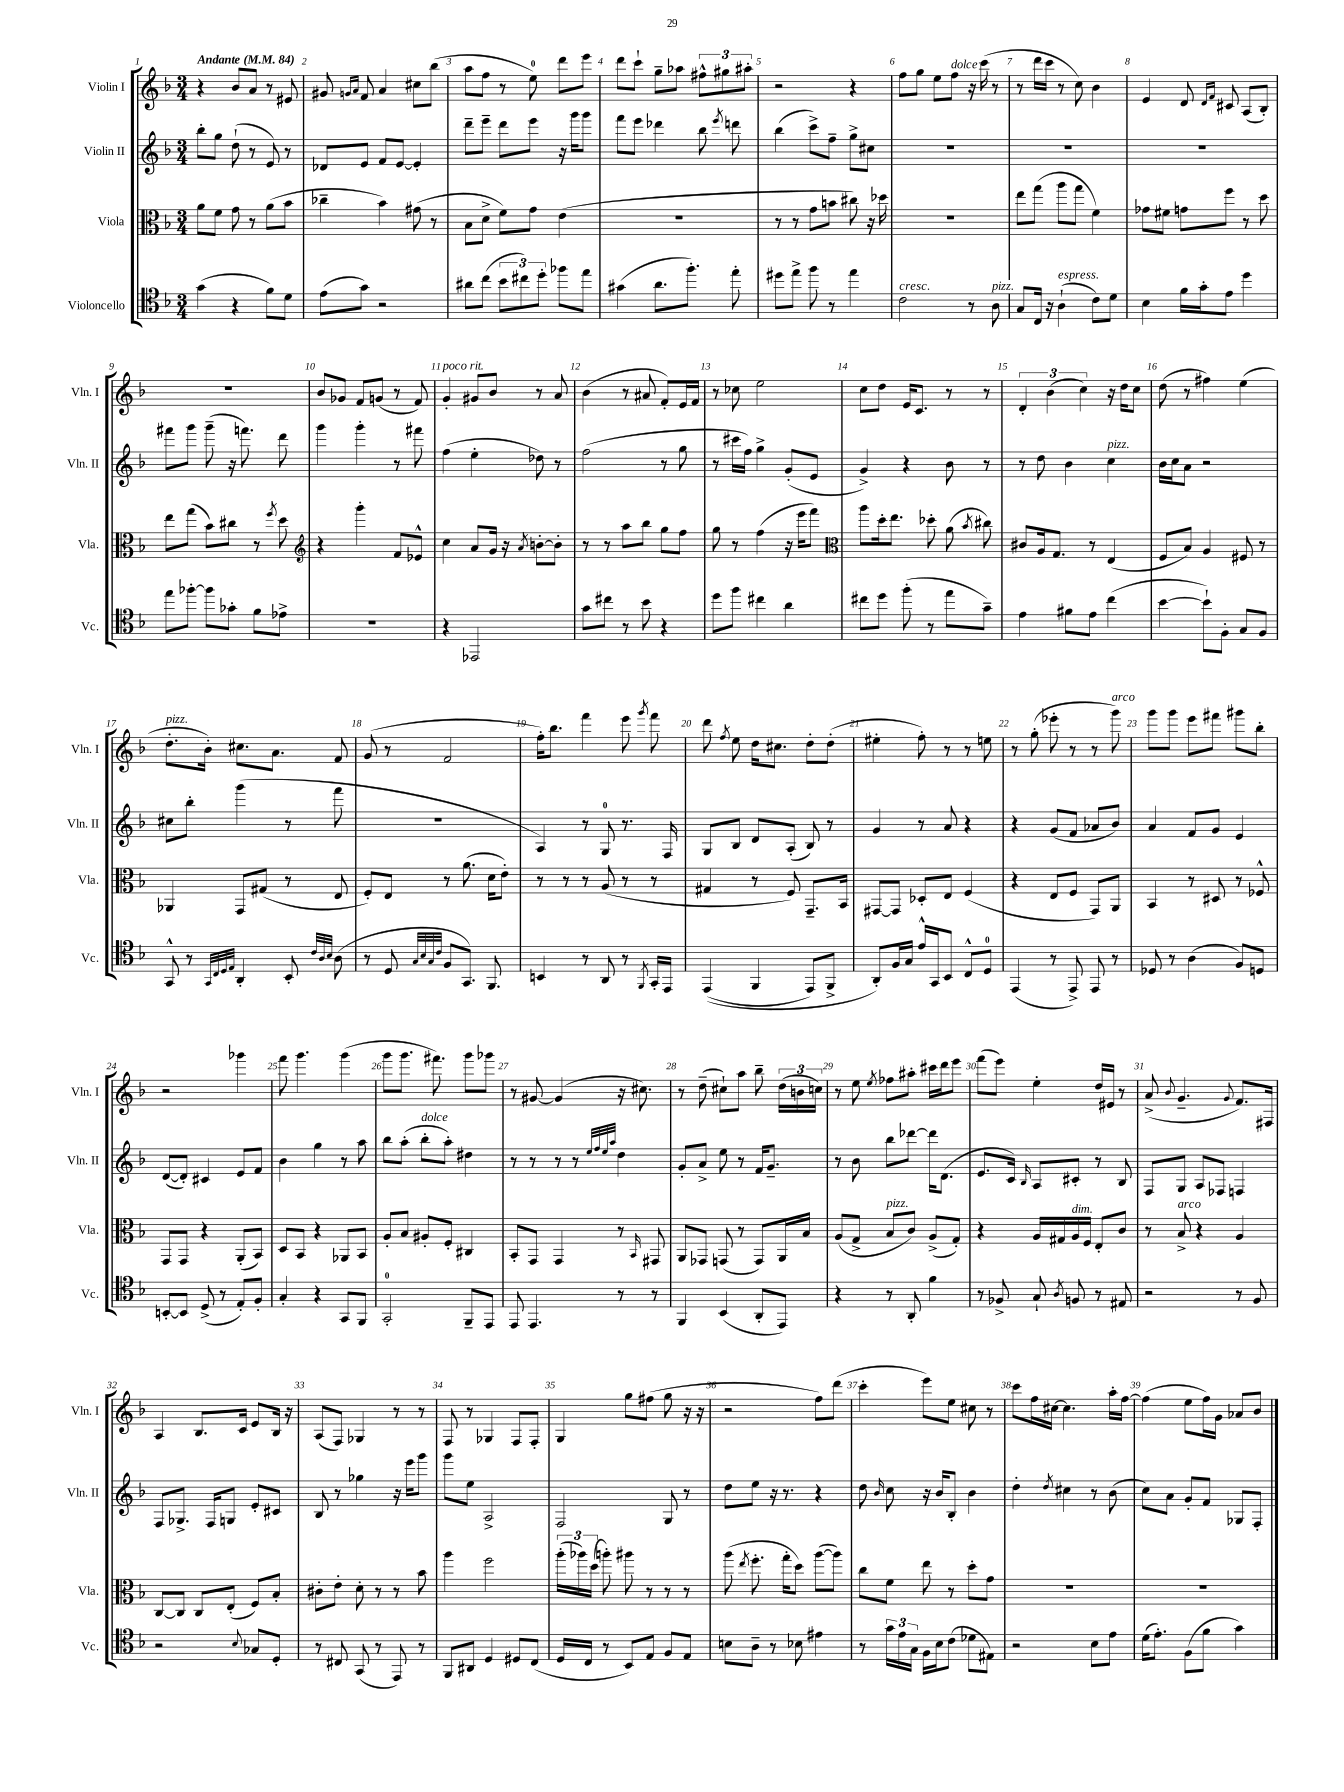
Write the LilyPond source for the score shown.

<<
\new StaffGroup <<
\new Staff = "s0" \with { instrumentName = "Violin I" shortInstrumentName = "Vln. I" } {
    \clef treble \key f \major \numericTimeSignature \time 3/4 \tempo "Andante" 4 = 84
    \autoBeamOff r4 bes'8[ a'8] r8 eis'8 |
    gis'8 \grace { g'16[ a'16] } f'8 a'4 cis''8[ bes''8]( |
    a''8[ f''8] r8 e''8-0) d'''8[ e'''8] |
    d'''8[ c'''8]-! g''8[-- aes''8] \tuplet 3/2 { fis''8[-^ gis''8 ais''8]-. } |
    r2 r4 |
    f''8[ g''8] e''8[ f''8]^\markup { \italic "dolce" } r16 c'''16( r8 |
    r8 d'''16[ c'''16] r8 c''8) bes'4 |
    e'4 d'8 \grace { d'16[ f'16] } cis'8 a8[( bes8]-.) |
    R2. |
    bes'8[ ges'8] f'8[ g'8]( r8 f'8) |
    g'4-.^\markup { \italic "poco rit." } gis'8[ bes'8] r8 a'8 |
    bes'4( r8 ais'8 f'8[-.) e'16 f'16] |
    r8 ces''8 e''2 |
    c''8[ d''8] e'16[ c'8.] r8 r8 |
    \tuplet 3/2 { d'4-. bes'4( c''4) } r16 d''16[ c''8] |
    d''8( r8 fis''4) e''4( |
    d''8.[-.^\markup { \italic "pizz." } bes'16]-.) cis''8.[ a'8.] f'8 |
    g'8( r8 f'2 |
    f''16[-.) bes''8.] f'''4 e'''8 \acciaccatura { g'''8 } f'''8 |
    d'''8 \acciaccatura { f''8 } e''8 d''16[ cis''8.] d''8[-. d''8]-.( |
    eis''4-. f''8-.) r8 r8 e''8 |
    r8 g''8-.( ees'''8-. r8 r8 g'''8^\markup { \italic "arco" }) |
    g'''8[ g'''8] e'''8[ fis'''8] gis'''8[ bes''8]-. |
    r2 ges'''4 |
    f'''8 g'''4. g'''4( |
    g'''8[ g'''8.] fis'''8.) g'''8[ ges'''8] |
    r8 gis'8~ gis'4( r16 cis''8.) |
    r8 d''8--( cis''8[-!) a''8] bes''8-- \tuplet 3/2 { d''16[( b'16 c''16]) } |
    r8 e''8 \acciaccatura { e''8 } fes''8[ ais''8]-. cis'''16[ d'''16 e'''8] |
    f'''8[( e'''8]) e''4-. d''16[ eis'16] r8 |
    a'8->( \appoggiatura { bes'8 } g'4.-- \appoggiatura { g'8 } f'8.[) fis16] |
    a4 bes8.[ c'16] e'8[ bes16] r16 |
    a8[( f8]) ges4 r8 r8 |
    f8 r8 ges4 f8[ f8]-. |
    g4 g''8[ fis''8]( g''8 r16 r16 |
    r2 f''8[) d'''8]( |
    c'''4-. e'''8[) e''8] cis''8 r8 |
    c'''8[ f''16 cis''16]~ cis''4. a''16[-. f''16]~ |
    f''4( e''8[ f''16) g'16] aes'8[ bes'8] \bar "|." |
}
\new Staff = "s1" \with { instrumentName = "Violin II" shortInstrumentName = "Vln. II" } {
    \clef treble \key f \major \numericTimeSignature \time 3/4
    \autoBeamOff bes''8[-. g''8] d''8-!( r8 e'8) r8 |
    des'8[ e'8] f'8[ e'8]~ e'4-. |
    d'''8[-- e'''8]-- d'''8[ e'''8] r16 g'''16[ g'''8] |
    f'''8[ e'''8] des'''4 bes''8 \acciaccatura { e'''8 } d'''8 |
    bes''4( c'''8[->) f''8]-- g''8[-> cis''8] |
    R2. |
    R2. |
    R2. |
    fis'''8[ g'''8] g'''8--( r16 f'''8.) d'''8 |
    g'''4 g'''4-. r8 fis'''8 |
    f''4( e''4-. des''8) r8 |
    f''2( r8 g''8 |
    r8 cis'''16[ f''16]) g''4-> g'8[-.( e'8] |
    g'4->) r4 bes'8 r8 |
    r8 d''8 bes'4 c''4^\markup { \italic "pizz." } |
    bes'16[ c''16 a'8] r2 |
    cis''8[ bes''8]-. g'''4( r8 f'''8 |
    R2. |
    a4) r8 g8-0 r8. f16 |
    g8[ bes8] d'8[ a8]-.( bes8) r8 |
    g'4 r8 a'8 r4 |
    r4 g'8[( f'8] aes'8[ bes'8]) |
    a'4 f'8[ g'8] e'4 |
    d'8[~( d'8]-.) cis'4 e'8[ f'8] |
    bes'4 g''4 r8 a''8 |
    bes''8[ a''8]-.( bes''8[-.^\markup { \italic "dolce" } a''8]-.) dis''4 |
    r8 r8 r8 r8 \grace { e''32[ f''32 e''32 a''32] } d''4 |
    g'8[-. a'8]-> e''8 r8 f'16[ g'8.]-- |
    r8 bes'8 bes''8[ des'''8]~ des'''16[ d'8.]( |
    e'8.[ c'16]) \grace { bes16 } a8[ cis'8]-. r8 bes8 |
    f8[ g8] a8[ fes8] f4 |
    f8[ ges8.]-> f16[ g8] e'8[-. cis'8] |
    bes8 r8 ges''4 r16 e'''16[ g'''8] |
    g'''8[ e''8] a2-> |
    f2 g8 r8 |
    d''8[ e''8] r16 r8. r4 |
    d''8 \grace { bes'16 } c''8 r16 bes'16[ bes8]-. bes'4 |
    d''4-. \acciaccatura { d''8 } cis''4 r8 bes'8( |
    c''8[) a'8] g'8[-. f'8] ges8[ f8]-. \bar "|." |
}
\new Staff = "s2" \with { instrumentName = "Viola" shortInstrumentName = "Vla." } {
    \clef alto \key f \major \numericTimeSignature \time 3/4
    \autoBeamOff a'8[ f'8] g'8 r8 a'8[( bes'8] |
    ces''4-- bes'4) gis'8( r8 |
    bes8[ d'8]-> f'8[) g'8] e'4( |
    R2. |
    r8 r8 g'8[ b'8] cis''8) r16 des''16 |
    R2. |
    e''8[ g''8]( a''8[ g''8] f'4) |
    ges'8[ fis'8] g'8[ f''8] r8 d''8 |
    e''8[ g''8]( bes'8[) cis''8] r8 \acciaccatura { f''8 } d''8 |
    \clef treble r4 g'''4-. f'8[ ees'8]-^ |
    c''4 a'8[ g'16] r16 \acciaccatura { a'8 } b'8[~-. b'8]-. |
    r8 r8 a''8[ bes''8] g''8[ f''8] |
    g''8 r8 f''4( r16 e'''16[ f'''8]) |
    \clef alto a''8[ d''16-. e''8.] des''8-. a'8( \acciaccatura { bes'8 } cis''8) |
    cis'8[ a16 g8.] r8 e4( |
    f8[ bes8]) a4 fis8 r8 |
    aes,4 g,8[ gis8]( r8 e8 |
    f8[-.) e8] r8 a'8.( d'16[ e'8]-.) |
    r8 r8 r8 a8( r8 r8 |
    gis4 r8 f8) g,8.[-- bes,16] |
    gis,8[~ gis,8] des8[-. e8] f4( |
    r4 e8[ f8] g,8[) a,8] |
    bes,4 r8 dis8 r8 fes8-^ |
    g,8[ g,8] r4 a,8[-.( bes,8]) |
    d8[ bes,8] r4 aes,8[ bes,8] |
    a8[-. bes8] ais8[-. f8]-. cis4 |
    bes,8[-. g,8] g,4 r8 \grace { bes,16 } gis,8 |
    a,8[ ges,8] g,8( r8 g,8[) a,16 bes16] |
    a8[( g8]-> bes8[^\markup { \italic "pizz." } c'8]) a8[->( g8]-.) |
    r4 a16[ gis16 a16^\markup { \italic "dim." } f16] e8[-. c'8] |
    r8 bes8->^\markup { \italic "arco" } r4 a4 |
    c8[~ c8] c8[ e8]-.( f8[) bes8]-. |
    cis'8[-. e'8]-. d'8-. r8 r8 bes'8 |
    a''4 f''2 |
    \tuplet 3/2 { a''16[-.( aes''16) d''16]( } a''8-.) ais''8 r8 r8 r8 |
    a''8( \acciaccatura { e''8 } f''8.-. g''16[-. d''8]) a''8[~( a''8]) |
    c''8[ f'8] e''8 r8 d''8[-. g'8] |
    R2. |
    R2. \bar "|." |
}
\new Staff = "s3" \with { instrumentName = "Violoncello" shortInstrumentName = "Vc." } {
    \clef tenor \key f \major \numericTimeSignature \time 3/4
    \autoBeamOff g'4( r4 f'8[) d'8] |
    e'8[( g'8]) r2 |
    ais'8[ c''8]( \tuplet 3/2 { bes'8[ cis''8) d''8]-. } fes''8[ e''8] |
    gis'4( a'8.[ f''8.]-.) e''8-. |
    dis''8[ e''8]-> f''8 r8 e''4 |
    c'2^\markup { \italic "cresc." } r8 a8^\markup { \italic "pizz." } |
    g8[ c16] r16 a4-!^\markup { \italic "espress." }( c'8[) d'8] |
    bes4 f'16[ g'16-. e'8] d''4 |
    e''8[ fes''8]~-. fes''8[ ges'8]-. f'8[ ees'8]-> |
    R2. |
    r4 ees,2 |
    g'8[ cis''8] r8 bes'8 r4 |
    d''8[ f''8] cis''4 a'4 |
    cis''8[ d''8] f''8-.( r8 e''8[ g'8]--) |
    e'4 fis'8[ e'8] c''4( |
    bes'4~ bes'8[-!) f8]-. g8[ f8] |
    g,8-^ r8 \grace { g,32[ c32 d32 e32] } a,4-. bes,8-. \grace { c'32[ a32 bes32] } a8( |
    r8 d8 \grace { g32[ bes32 g32 c'32] } f8[ g,8.]) f,8. |
    b,4 r8 a,8 r8 \acciaccatura { f,8 } g,16[-. e,16] |
    e,4(\( f,4 e,8[) f,8]-> |
    a,8[-.\) f16 g16] e'16[-^ g,16 bes,8] c8[-^ d8]-0 |
    e,4( r8 e,8->) e,8 r8 |
    des8 r8 a4( f8[) d8] |
    b,8[~-. b,8] d8->( r8 e8[-.) f8]-. |
    g4-. r4 g,8[ f,8] |
    g,2-0-. f,8[-- e,8] |
    e,8 e,4. r8 r8 |
    f,4 bes,4( a,8[-. e,8]) |
    r4 r8 a,8-. f'4 |
    r8 fes8-> g8-! \acciaccatura { a8 } f8 r8 eis8 |
    r2 r8 f8 |
    r2 \appoggiatura { bes8 } ges8[ d8]-. |
    r8 cis8 g,8( r8 e,8) r8 |
    f,8[ ais,8] d4 dis8[ c8]( |
    d16[ c16] r8 bes,8[) e8] f8[ e8] |
    b8[ a8]-- r8 bes8 eis'4 |
    r8 \tuplet 3/2 { g'16[ e'16 g16] } f16[ bes16 c'8]( des'8[ eis8]) |
    r2 bes8[ e'8] |
    d'16[( e'8.]-.) f8[( f'8] g'4) \bar "|." |
}
>>
>>
\layout { \context { \Score \override BarNumber.break-visibility = ##(#f #t #t) barNumberVisibility = #all-bar-numbers-visible } }
